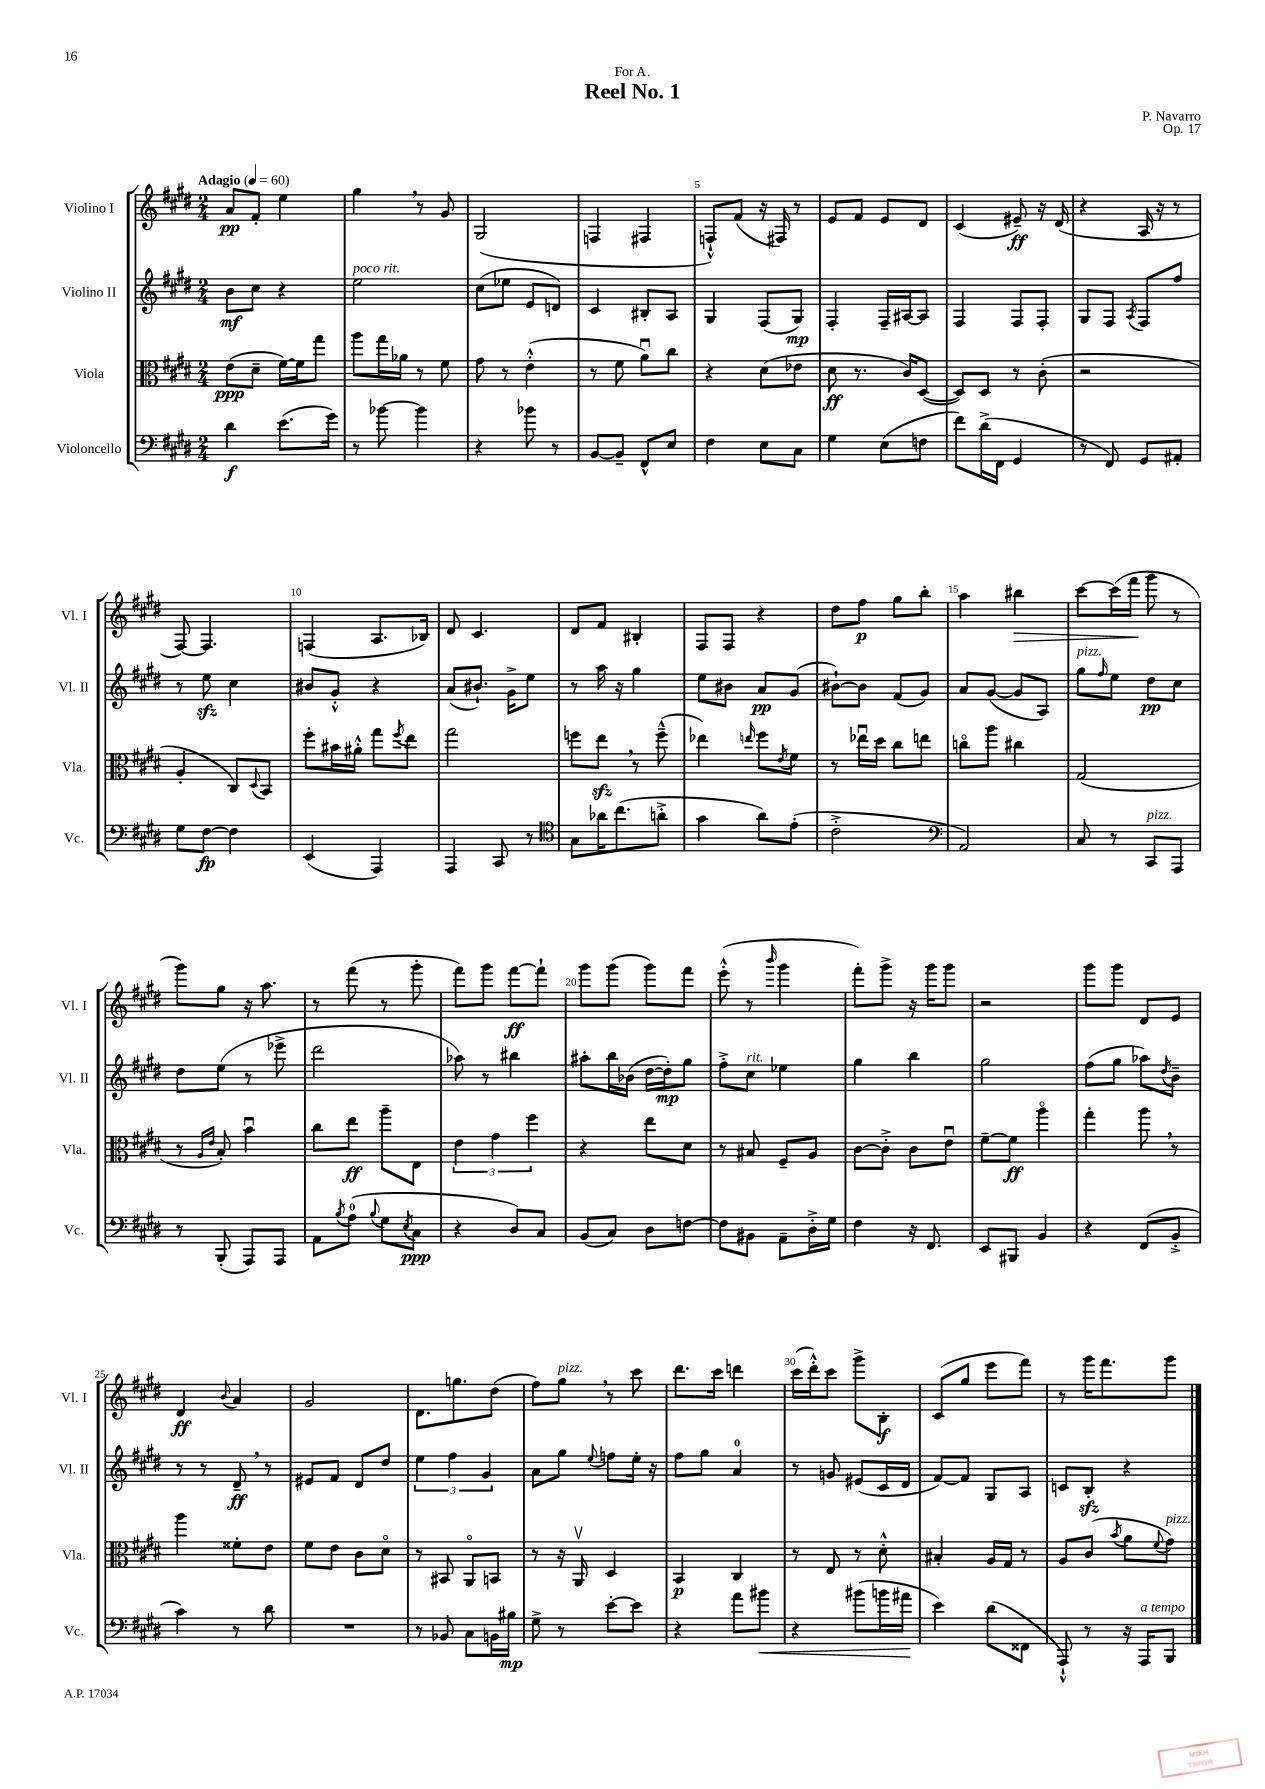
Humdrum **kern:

**kern	**kern	**kern	**kern
*staff4	*staff3	*staff2	*staff1
*clefF4	*clefC3	*clefG2	*clefG2
*k[f#c#g#d#]	*k[f#c#g#d#]	*k[f#c#g#d#]	*k[f#c#g#d#]
*M2/4	*M2/4	*M2/4	*M2/4
*MM60	*MM60	*MM60	*MM60
4d#	(8e	8b	8a
.	8d#~	8cc#	8f#'
(8.e	[16f#)	4r	4ee
.	16f#]	.	.
.	8gg#	.	.
16g#)	.	.	.
=	=	=	=
8r	8aa	2ee	4gg#
[8b-	16gg#	.	.
.	16a-	.	.
4b-]	8r	.	8r
.	8f#	.	8g#
=	=	=	=
4r	8g#	(8cc#	(2G#
.	8r	8ee-	.
8b-	(4e'^^	8e	.
8r	.	8d)	.
=	=	=	=
[8BB	8r	4c#	4F
8BB~]	8f#	.	.
8FF#^^	8au)	8B#'	4F#
8E	8cc#	8A	.
=	=	=	=
4F#	4r	4G#	8F`^^)
.	.	.	(8f#
8E	(8d#	(8F#	16r
.	.	.	16F#)
8C#	8e-	8G#)	8r
=	=	=	=
4G#	8d#	4F#'	8e
.	8.r	.	8f#
(8E	.	16F#~	8e
.	16c#)	[16A#	.
8F	([8D#	8A#]	8d#
=	=	=	=
8f#)	8D#])	4F#	(4c#
(16d#^	8D#	.	.
16FF#	.	.	.
4GG#	8r	8F#	8e#~)
.	(8c#'	8F#'	16r
.	.	.	(16d#
=	=	=	=
8r	2r	8G#	4r
8FF#)	.	8F#	.
.	.	8qA	.
8GG#	.	8F#	16A
.	.	.	16r
8AA#'	.	8ff#	8r
=	=	=	=
8G#	4A'	8r	[8F#)
[8F#	.	8ee	4.F#]
4F#]	8C#)	4cc#	.
.	8qqD#	.	.
.	8BB	.	.
=	=	=	=
(4EE	8ff#'	8b#	(4F
.	16b#	8g#'^^	.
.	16a#'^^	.	.
4AAA)	8gg#	4r	8.A
.	8qff#	.	.
.	8ee	.	.
.	.	.	16B-)
=	=	=	=
4AAA	2gg#	(8a	8d#
.	.	8.b#`)	4.c#
8CC#	.	.	.
.	.	16g#^	.
8r	.	8ee	.
=	=	=	=
*clefC4	*	*	*
8G#	8ff	8r	8d#
16a-	8ee	16aa	8f#
(8.cc#	.	16r	.
.	8r	4gg#	4B#'
8a'^	(8ff~^^	.	.
=	=	=	=
4g#	4ee-)	8ee	8F#
.	.	8b#	8F#
.	16qqee	.	.
8a)	8ff#	8a	4r
.	8qe	.	.
(8e'	8f#	(8g#	.
=	=	=	=
2c#'^	8r	[8b#`)	8dd#
.	16ee-u	8b#]	8ff#
.	16dd#	.	.
.	8cc#	(8f#	8gg#
.	8ee	8g#)	8bb'
=	=	=	=
*clefF4	*	*	*
2AA)	8cco	8a	4aa
.	8aa	([8g#	.
.	4cc#	8g#]	4bb#
.	.	8A)	.
=	=	=	=
8C#	(2G#	8gg#	[8ccc#
.	.	16qqff#	.
8r	.	8ee	(16ccc#]
.	.	.	16fff#
8CC#	.	8dd#	8ggg#
8AAA	.	8cc#	8r
=	=	=	=
8r	8r	8dd#	8ggg#)
.	16qqA	.	.
.	16qqe	.	.
(8BBB'	8B')	(8ee	8gg#
8AAA)	4bu	8r	16r
.	.	.	8.aa
8AAA	.	8eee-^	.
=	=	=	=
8AA	8cc#	2ddd#	8r
8qB	.	.	.
(8A	8ee	.	(8fff#
8qqB	.	.	.
8G#	8aa~	.	8r
8qE	.	.	.
8C#	8E	.	8ggg#'
=	=	=	=
4r	6e	8aa-)	8fff#)
.	.	8r	8ggg#
.	6g#	.	.
8D#)	.	4bb#	[8fff#
.	6ff#	.	.
8C#	.	.	8fff#`]
=	=	=	=
(8BB	4r	8aa#'	8ggg#
8C#)	.	16bb	(8ggg#
.	.	(16b-	.
8D#	8ee	[16dd#	8ggg#)
.	.	16dd#'])	.
[8F	8d#	8gg#	8fff#
=	=	=	=
8F]	8r	8ff#'^	(8eee'^^
8BB#	8B#	8cc#	8r
.	.	.	16qqbbb
8AA~	8F#~	4ee-	4ggg#
16D#'^	8A	.	.
16G#	.	.	.
=	=	=	=
4F#	[8c#	4gg#	8fff#')
.	8c#'^]	.	8ggg#^
16r	8c#	4bb	16r
8.FF#	.	.	16ggg#
.	8eu	.	8ggg#
=	=	=	=
8EE	[8f#~	2gg#	2r
8BBB#	8f#]	.	.
4BB	4aao	.	.
=	=	=	=
4r	4gg#'	(8ff#	8ggg#
.	.	8gg#	8ggg#
(8FF#	8aa	8aa-)	8d#
.	.	8qdd#	.
8BB'^	8r	8b~	8e
=	=	=	=
4c#)	4aa	8r	4d#
.	.	8r	.
.	.	.	8qqb
8r	8f##'	8d#~	4a
8d#	8e	8r	.
=	=	=	=
2r	8f#	8e#	2g#
.	8e	8f#	.
.	8c#	8d#	.
.	8d#o	8dd#	.
=	=	=	=
8r	8r	6ee	8.d#
8BB-	8BB#	.	.
.	.	6ff#	.
.	.	.	8.gg
8C#	8AAo	.	.
.	.	6g#	.
16BB	8BB	.	(8dd#
16B#	.	.	.
=	=	=	=
8G#^	8r	8a	8ff#)
8r	16r	8gg#	8gg#
.	16AAv	.	.
.	.	8qqee	.
[8e'	4D#	8ff	8r
8e]	.	16ee'	8ccc#
.	.	16r	.
=	=	=	=
4r	4BB	8ff#	8.ddd#
.	.	8gg#	.
.	.	.	16ccc#
8a	4C#	4a	4ddd
8b#	.	.	.
=	=	=	=
4r	8r	8r	(16ccc#
.	.	.	16ddd#'^^)
.	8E	8g	8ccc#
(8b#	8r	(8e#	8ggg#^
16b	8d#'^^	16c#	8B'
16a#	.	16d#	.
=	=	=	=
4e)	4B#'	[8f#)	(8c#
.	.	8f#]	8gg#
(8d#	16A	8G#	8eee
.	16G#	.	.
8FF##	8r	8A	8fff#)
=	=	=	=
8AAA`^^)	8A	8c	8r
8r	(8c#	8B'	16ggg#
.	.	.	8.fff#
.	8qb	.	.
16r	8a	4r	.
16AAA	.	.	.
.	8qqf#	.	.
8BBB	8g#)	.	8ggg#
==	==	==	==
*-	*-	*-	*-
